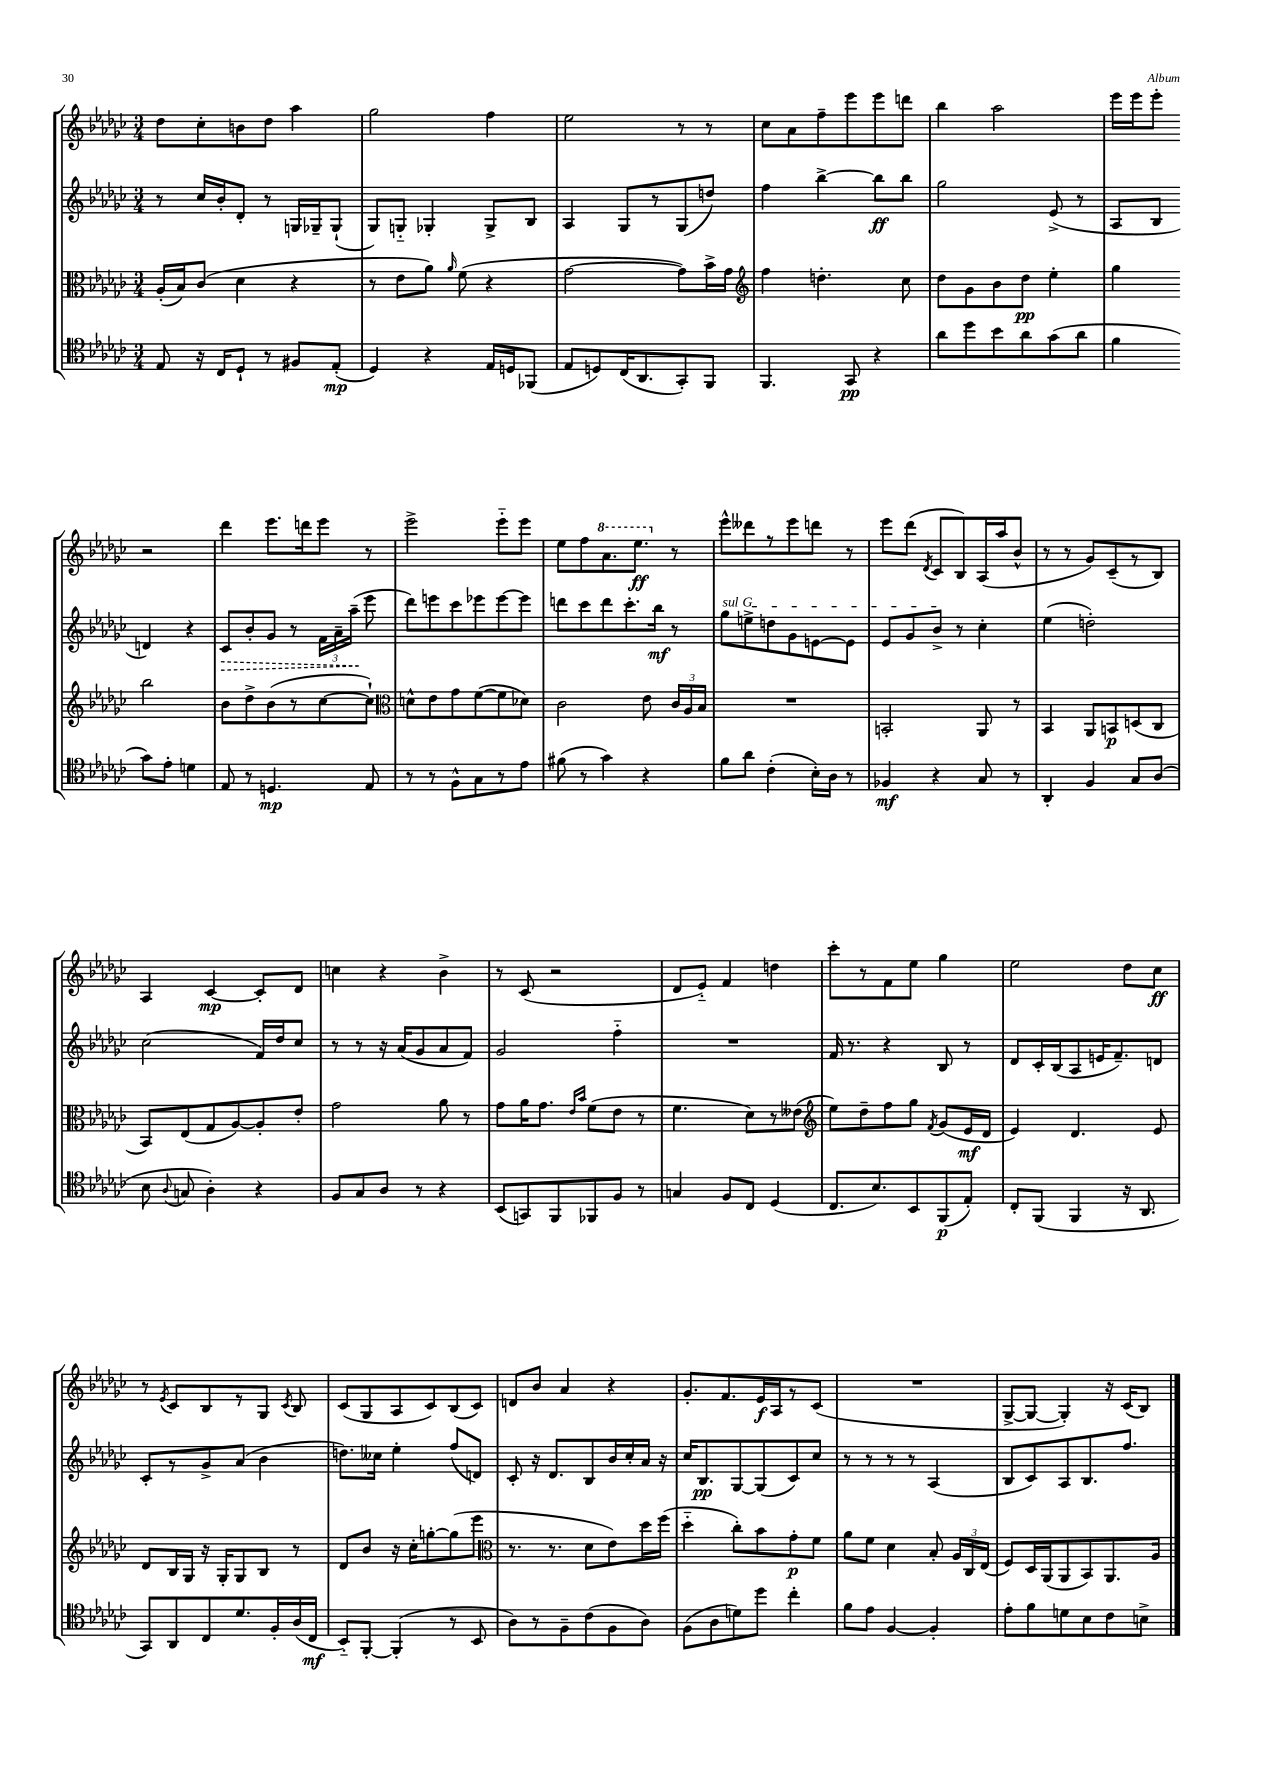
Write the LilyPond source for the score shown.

<<
\new StaffGroup <<
\new Staff = "s0" {
    \clef treble \key ges \major \numericTimeSignature \time 3/4
    \autoBeamOff des''8[ ces''8-. b'8 des''8] aes''4 |
    ges''2 f''4 |
    ees''2 r8 r8 |
    ces''8[ aes'8 f''8-- ees'''8 ees'''8 d'''8] |
    bes''4 aes''2 |
    ees'''16[ ees'''16 ees'''8]-. r2 |
    des'''4 ees'''8.[ d'''16 ees'''8] r8 |
    ees'''2-> ees'''8[-_ ees'''8] |
    ees''8[ f''8 \ottava #1 aes''8. ees'''8.]\ff \ottava #0 r8 |
    ees'''8[-^ deses'''8 r8 ees'''8 d'''8] r8 |
    ees'''8[ des'''8]( \acciaccatura { des'8 } ces'8[ bes8) aes16( aes''16 bes'8]-^ |
    r8 r8 ges'8[) ces'8--( r8 bes8]) |
    aes4 ces'4~\mp ces'8[-. des'8] |
    c''4 r4 bes'4-> |
    r8 ces'8( r2 |
    des'8[ ees'8]-_) f'4 d''4 |
    ces'''8[-. r8 f'8 ees''8] ges''4 |
    ees''2 des''8[ ces''8]\ff |
    r8 \acciaccatura { ees'8 } ces'8[ bes8 r8 ges8] \acciaccatura { ces'8 } bes8 |
    ces'8[( ges8 aes8 ces'8) bes8( ces'8]) |
    d'8[ bes'8] aes'4 r4 |
    ges'8.[-. f'8. ees'16\f aes16 r8 ces'8]( |
    R2. |
    ges8[~-> ges8]~ ges4-.) r16 ces'16[( bes8]) \bar "|." |
}
\new Staff = "s1" {
    \clef treble \key ges \major \numericTimeSignature \time 3/4
    \autoBeamOff r8 ces''16[ bes'16-. des'8]-. r8 g16[ ges16-- ges8]-!( |
    ges8[) g8]-_ ges4-. ges8[-> bes8] |
    aes4 ges8[ r8 ges8( d''8]) |
    f''4 bes''4~-> bes''8[\ff bes''8] |
    ges''2 ees'8->( r8 |
    aes8[ bes8] d'4) r4 |
    \once \override Hairpin.style = #'dashed-line ces'8[\> bes'8-. ges'8] r8 \tuplet 3/2 { f'16[ aes'16-- aes''16]--\!( } ees'''8 |
    des'''8[) e'''8 ces'''8 ees'''8 ees'''8~ ees'''8] |
    d'''8[ ces'''8 d'''8 ces'''8.-. bes''16]\mf r8 |
    \once \override TextSpanner.bound-details.left.text = \markup { \italic "sul G" } ges''8[\startTextSpan e''8-> d''8 ges'8 e'8~ e'8] |
    ees'8[ ges'8 bes'8]->\stopTextSpan r8 ces''4-. |
    ees''4( d''2-.) |
    ces''2( f'16[) des''16 ces''8] |
    r8 r8 r16 aes'16[( ges'8 aes'8 f'8]) |
    ges'2 f''4-_ |
    R2. |
    f'16 r8. r4 bes8 r8 |
    des'8[ ces'16-. bes16( aes8 e'16 f'8.--) d'8] |
    ces'8[-. r8 ges'8-> aes'8]( bes'4 |
    d''8.[) ceses''16] ees''4-. f''8[( d'8]) |
    ces'8-. r16 des'8.[ bes8 bes'16 ces''16-. aes'16] r16 |
    ces''16[ bes8.\pp ges8~ ges8( ces'8) ces''8] |
    r8 r8 r8 r8 aes4( |
    bes8[ ces'8) aes8 bes8. f''8.] \bar "|." |
}
\new Staff = "s2" {
    \clef alto \key ges \major \numericTimeSignature \time 3/4
    \autoBeamOff aes16[-.( bes16) ces'8]( des'4 r4 |
    r8 ees'8[ aes'8]) \grace { aes'16 } f'8( r4 |
    ges'2~ ges'8[) bes'16-> ges'16] |
    \clef treble f''4 d''4.-. ces''8 |
    des''8[ ges'8 bes'8 des''8]\pp ees''4-. |
    ges''4 bes''2 |
    bes'8[ des''8-> bes'8( r8 ces''8~ ces''8]-!) |
    \clef alto d'8[-^ ees'8 ges'8 f'8~( f'8 des'8]) |
    ces'2 ees'8 \tuplet 3/2 { ces'16[ aes16 bes16] } |
    R2. |
    b,2-. aes,8 r8 |
    bes,4 aes,8[ b,8\p d8( ces8] |
    bes,8[) ees8( ges8 aes8~) aes8-. ees'8]-. |
    ges'2 aes'8 r8 |
    ges'8[ aes'16 ges'8.] \grace { ees'16[ bes'16] } f'8[( ees'8] r8 |
    f'4. des'8[) r8 eeses'8]( |
    \clef treble ees''8[) des''8-- f''8 ges''8] \acciaccatura { f'8 } ges'8[( ees'16\mf des'16] |
    ees'4) des'4. ees'8 |
    des'8[ bes16 ges16] r16 ges16[-. ges8 bes8] r8 |
    des'8[ bes'8] r16 ces''16[-. g''8~-. g''8( ees'''8] |
    \clef alto r8. r8. des'8[ ees'8) des''16 f''16]( |
    des''4-_ ces''8[-.) bes'8 ges'8-.\p f'8] |
    aes'8[ f'8] des'4 bes8-. \tuplet 3/2 { aes16[ ces16 ees16]( } |
    f8[) des16 aes,16( aes,8 bes,8) aes,8. aes16] \bar "|." |
}
\new Staff = "s3" {
    \clef tenor \key ges \major \numericTimeSignature \time 3/4
    \autoBeamOff ees8 r16 ces16[ des8]-! r8 fis8[ ees8]-.\mp( |
    des4) r4 ees16[ d16 fes,8]( |
    ees8[ d8) ces16( aes,8. ges,8-.) f,8] |
    f,4. ges,8\pp r4 |
    aes'8[ des''8 bes'8 aes'8 ges'8( aes'8] |
    f'4 ges'8[) ees'8]-. d'4 |
    ees8 r8 d4.\mp ees8 |
    r8 r8 f8[-^ ges8 r8 ees'8] |
    fis'8( r8 ges'4) r4 |
    f'8[ aes'8] ces'4-.( bes16[-.) aes16] r8 |
    fes4\mf r4 ges8 r8 |
    aes,4-. f4 ges8[ aes8]( |
    bes8 \appoggiatura { aes8 } g8 aes4-.) r4 |
    f8[ ges8 aes8] r8 r4 |
    bes,8[( g,8) f,8 fes,8 f8] r8 |
    g4 f8[ ces8] des4( |
    ces8.[ bes8.) bes,8 f,8\p( ees8]-.) |
    ces8[-. f,8]( f,4 r16 aes,8. |
    ges,8[) aes,8 ces8 des'8. f16-. aes16( ces16]\mf |
    bes,8[-_) f,8]~-. f,4-.( r8 bes,8 |
    aes8[) r8 f8-- ces'8( f8 aes8]) |
    f8[( aes8 d'8) des''8] ces''4-. |
    f'8[ ees'8] f4~ f4-. |
    ees'8[-. f'8 d'8 bes8 ces'8 b8]-> \bar "|." |
}
>>
>>
\layout { \context { \Score \remove "Bar_number_engraver" } }
